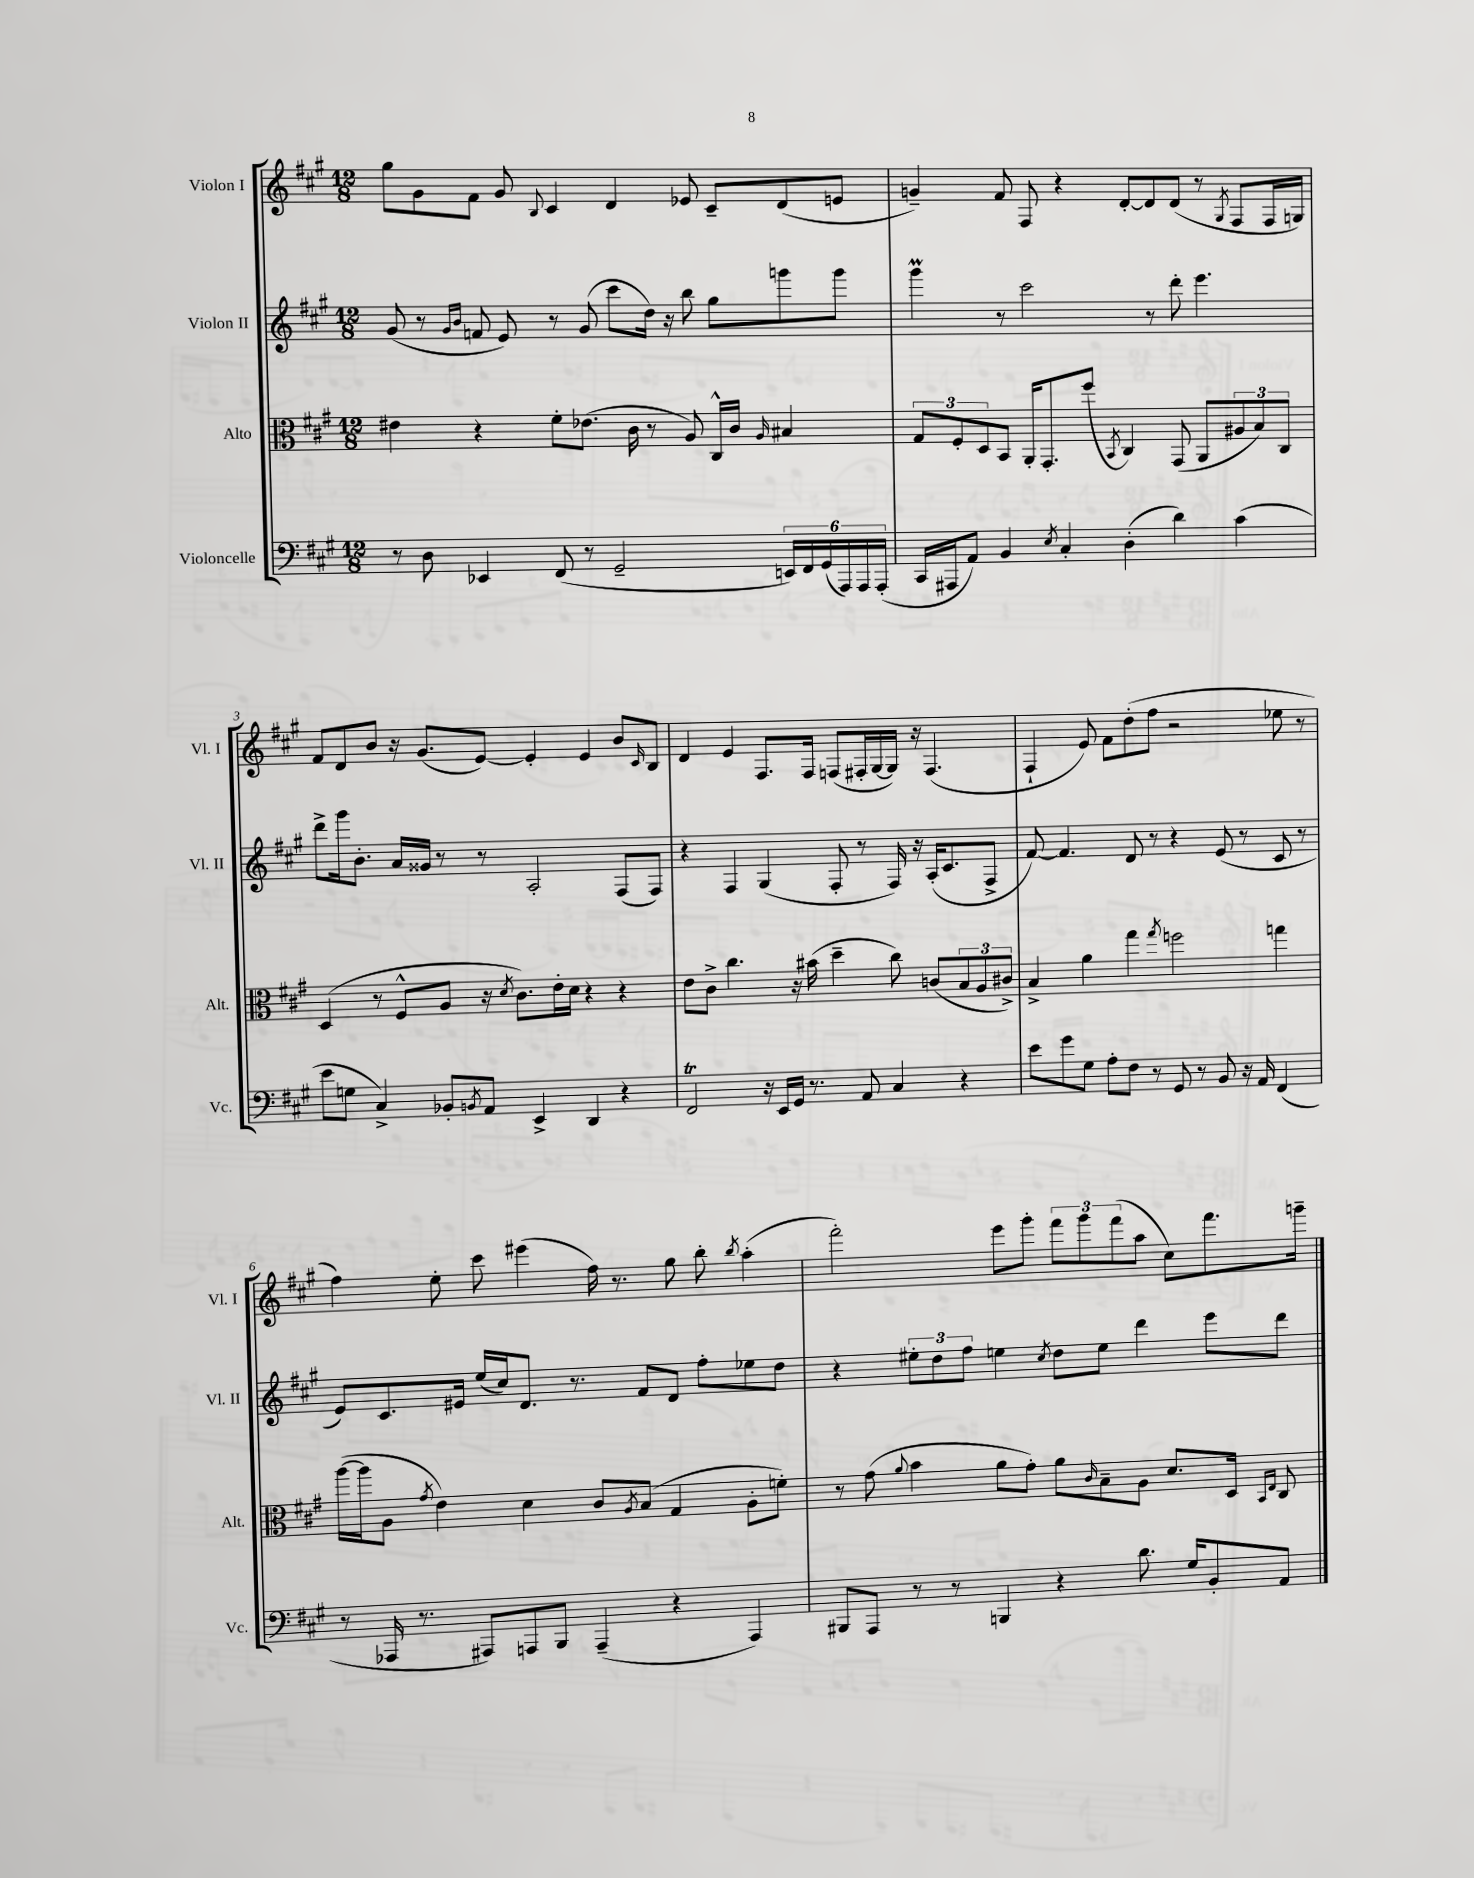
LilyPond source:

<<
\new StaffGroup <<
\new Staff = "s0" \with { instrumentName = "Violon I" shortInstrumentName = "Vl. I" } {
    \clef treble \key a \major \numericTimeSignature \time 12/8
    gis''8 gis'8 fis'8 gis'8 \appoggiatura { b8 } cis'4 d'4 ees'8 cis'8-- d'8( e'8 |
    g'4--) fis'8 fis8 r4 d'8~-. d'8 d'8( r8 \acciaccatura { gis8 } fis8 fis16 g16) |
    fis'8 d'8 b'8 r16 gis'8.( e'8~) e'4-. e'4 b'8 \grace { cis'16 } b8 |
    d'4 e'4 fis8. fis16 f8( fis16-. gis16~ gis16) r16 fis4.( |
    fis4-! e'8) fis'8 d''8-.( fis''8 r2 ees''8 r8 |
    fis''4) e''8-. cis'''8 eis'''4( fis''16) r8. gis''8 b''8-. \acciaccatura { b''8 } a''4-.( |
    fis'''2-.) e'''8 gis'''8-. \tuplet 3/2 { fis'''8 gis'''8 fis'''8( } a''8 cis''8) fis'''8. g'''16-- \bar "|." |
}
\new Staff = "s1" \with { instrumentName = "Violon II" shortInstrumentName = "Vl. II" } {
    \clef treble \key a \major \numericTimeSignature \time 12/8
    gis'8( r8 \grace { gis'16 b'16 } f'8 e'8) r8 gis'8( cis'''8 d''16) r16 b''8 gis''8 g'''8 g'''8 |
    gis'''4\prall r8 cis'''2 r8 d'''8-. e'''4. |
    d'''8-> gis'''16 b'8.-. a'16 gisis'16 r8 r8 a2-. fis8( fis8) |
    r4 fis4 gis4( fis8-. r8 fis16) r16 a16-.( cis'8. fis8-> |
    fis'8~) fis'4. d'8 r8 r4 e'8( r8 cis'8 r8 |
    e'8) cis'8. eis'16 e''16( cis''16) d'8. r8. fis'8 d'8 fis''8-. ees''8 d''8 |
    r4 \tuplet 3/2 { eis''8-. d''8 fis''8 } e''4 \acciaccatura { cis''8 } d''8 e''8 d'''4 e'''8 d'''8 \bar "|." |
}
\new Staff = "s2" \with { instrumentName = "Alto" shortInstrumentName = "Alt." } {
    \clef alto \key a \major \numericTimeSignature \time 12/8
    eis'4 r4 fis'8-. ees'8.( cis'16 r8 a8) cis16-^ cis'16 \grace { a16 } bis4 |
    \tuplet 3/2 { gis8 fis8-. d8 } b,8 a,16-. gis,8.-. fis''8( \acciaccatura { b,8 } cis4) gis,8( a,8 \tuplet 3/2 { ais8 b8) cis8 } |
    d4( r8 fis8-^ a8 r16 \acciaccatura { d'8 } cis'8.) e'16-. d'16 r4 r4 |
    e'8 cis'8-> cis''4. r16 bis'16( d''4-- cis''8) c'8( \tuplet 3/2 { b8 a8 cis'8->) } |
    b4-> a'4 gis''4 \acciaccatura { gis''8 } f''2 g''4 |
    a''16~( a''16 a8 \acciaccatura { gis'8 } e'4) d'4 cis'8 \acciaccatura { a8 } b8( gis4 a8-. f'8-.) |
    r8 gis'8( \appoggiatura { a'8 } b'4 a'8 gis'8-.) a'8 \grace { cis'16 } b8-- a8 d'8. d16 \grace { b,16 e16 } cis8 \bar "|." |
}
\new Staff = "s3" \with { instrumentName = "Violoncelle" shortInstrumentName = "Vc." } {
    \clef bass \key a \major \numericTimeSignature \time 12/8
    r8 d8 ees,4 fis,8( r8 gis,2-- \tuplet 6/4 { e,16) fis,16 gis,16( a,,16) a,,16 a,,16-.( } |
    cis,16 ais,,16 a,8) b,4 \acciaccatura { e8 } cis4-. d4-.( d'4) cis'4( |
    e'8 g8 cis4->) bes,8-. \acciaccatura { b,8 } a,8 e,4-> d,4 r4 |
    fis,2\trill r16 e,16 gis,16 r8. a,8 cis4 r4 |
    e'8 gis'8 gis8 a8-. fis8 r8 gis,8 r8 b,8 r16 a,16 fis,4( |
    r8 aes,,16 r8. ais,,8) a,,8 b,,8 a,,4--( r4 a,,4) |
    bis,,8 a,,8 r8 r8 b,,4 r4 d'8. gis16 b,8-. a,8 \bar "|." |
}
>>
>>
